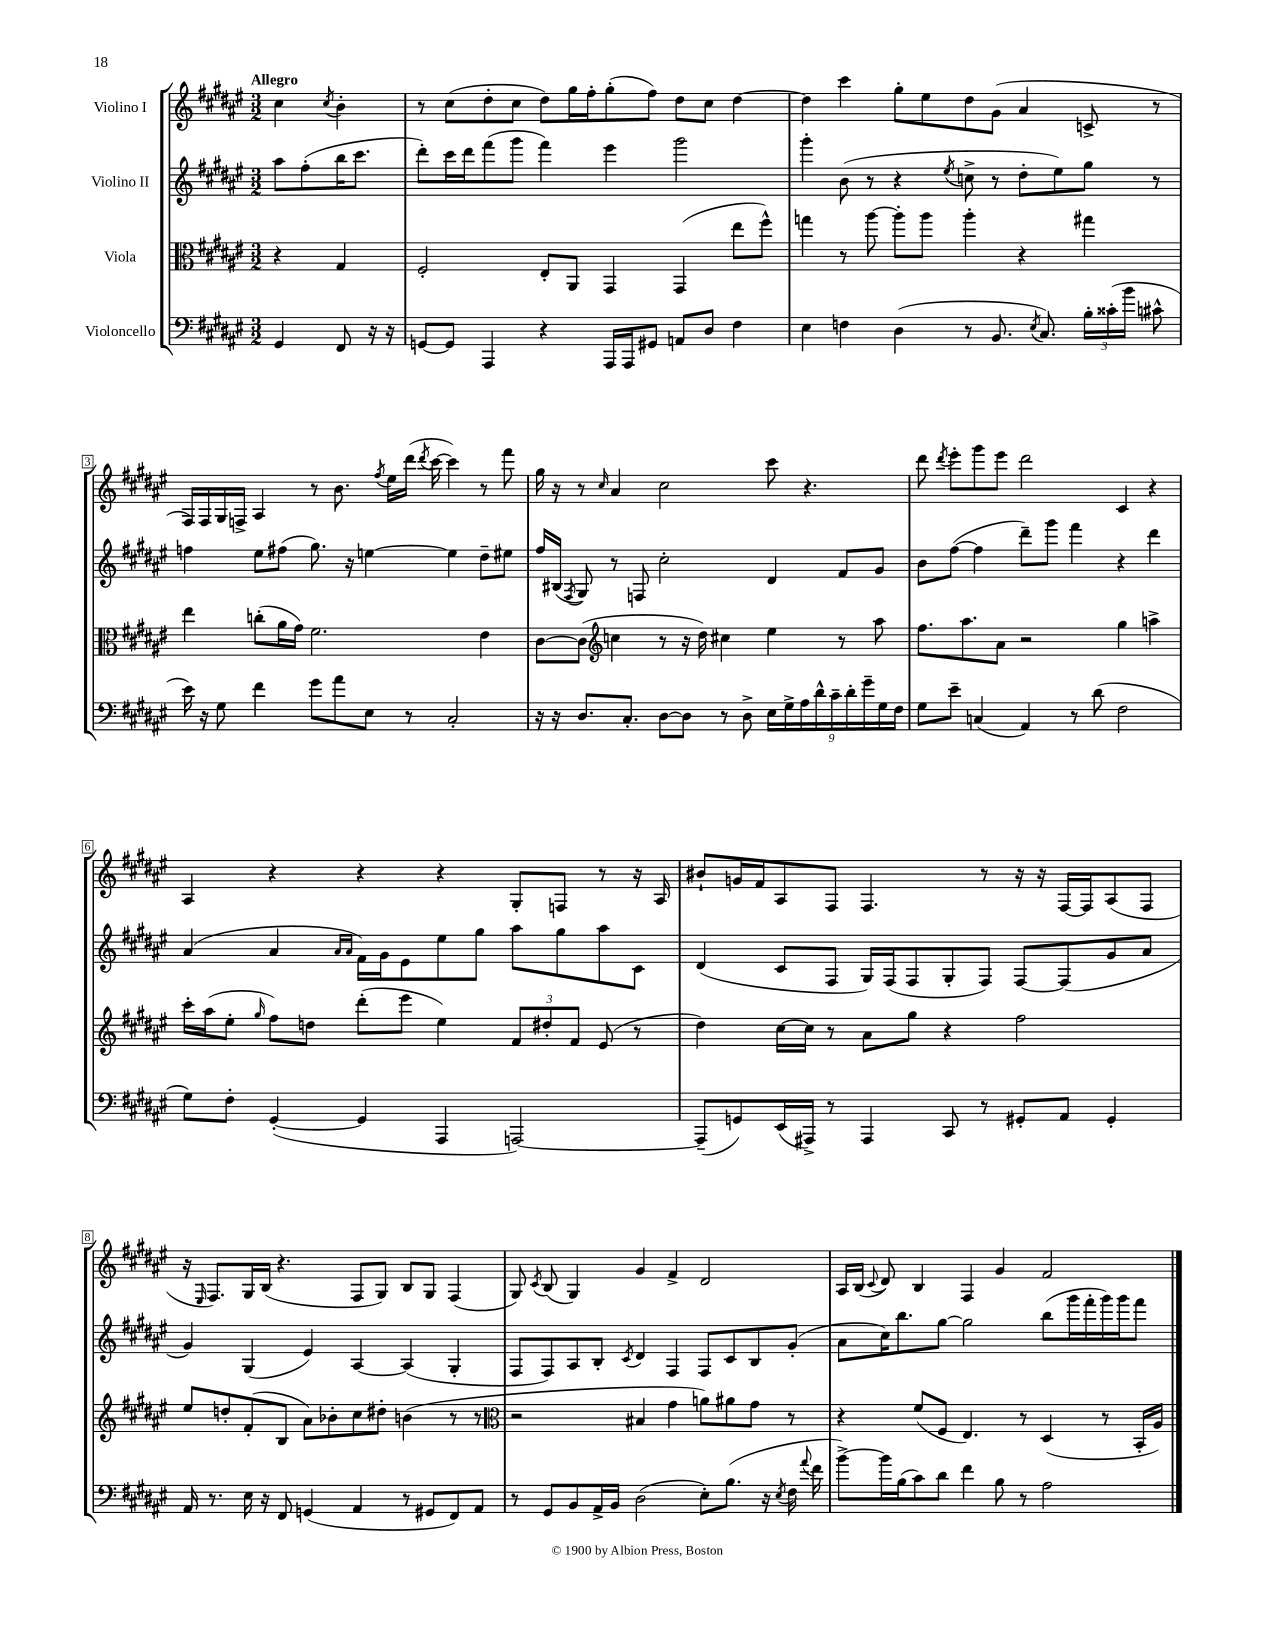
<<
\new StaffGroup <<
\new Staff = "s0" \with { instrumentName = "Violino I" } {
    \clef treble \key fis \major \numericTimeSignature \time 3/2 \partial 2 \tempo "Allegro"
    \autoBeamOff cis''4 \acciaccatura { cis''8 } b'4-. |
    r8 cis''8[( dis''8-. cis''8] dis''8[) gis''16 fis''16-. gis''8-.( fis''8]) dis''8[ cis''8] dis''4~ |
    dis''4 cis'''4 gis''8[-. eis''8 dis''8 gis'8]( ais'4 c'8-> r8 |
    fis16[) fis16 gis16 f16]-> ais4 r8 b'8. \acciaccatura { fis''8 } eis''16[ dis'''16]( \acciaccatura { dis'''8 } cis'''16~ cis'''4) r8 fis'''8 |
    gis''16 r16 r8 \grace { cis''16 } ais'4 cis''2 cis'''8 r4. |
    dis'''8 \acciaccatura { dis'''8 } eis'''8[-. gis'''8 eis'''8] dis'''2 cis'4 r4 |
    ais4 r4 r4 r4 gis8[-. f8] r8 r16 ais16 |
    bis'8[-! g'16 fis'16 ais8 fis8] fis4. r8 r16 r16 fis16[~ fis16 ais8( fis8] |
    r16 \grace { eis16 } fis8.[) gis16 b16]( r4. fis8[ gis8]) b8[ gis8] fis4( |
    gis8) \acciaccatura { cis'8 } b8( gis4) gis'4 fis'4-> dis'2 |
    ais16[ b16]( \appoggiatura { cis'8 } dis'8) b4 fis4 gis'4 fis'2 \bar "|." |
}
\new Staff = "s1" \with { instrumentName = "Violino II" } {
    \clef treble \key fis \major \numericTimeSignature \time 3/2 \partial 2
    \autoBeamOff ais''8[ fis''8-.( b''16 cis'''8.] |
    dis'''8[-.) cis'''16 dis'''16 fis'''8( gis'''8] fis'''4) eis'''4 gis'''2 |
    gis'''4-. b'8( r8 r4 \acciaccatura { eis''8 } c''8-> r8 dis''8[-. eis''8) gis''8] r8 |
    f''4 eis''8[ fis''8]( gis''8.) r16 e''4~ e''4 dis''8[-- eis''8] |
    fis''16[ bis16]( \acciaccatura { fis8 } gis8) r8 f8 cis''2-. dis'4 fis'8[ gis'8] |
    b'8[ fis''8]~( fis''4 dis'''8[--) gis'''8] fis'''4 r4 dis'''4 |
    ais'4( ais'4 \grace { ais'16[ ais'16] } fis'16[) gis'16 eis'8 eis''8 gis''8] ais''8[ gis''8 ais''8 cis'8] |
    dis'4( cis'8[ fis8] gis16[) fis16( fis8 gis8-. fis8]) fis8[~ fis8( gis'8 ais'8] |
    gis'4) gis4( eis'4) ais4~ ais4( gis4-. |
    fis8[ fis8) ais8 b8]-. \acciaccatura { cis'8 } dis'4 fis4 fis8[ cis'8 b8 gis'8]-.( |
    ais'8[ cis''16) b''8. gis''8]~ gis''2 b''8[( gis'''16 fis'''16-. gis'''16) gis'''16 fis'''8] \bar "|." |
}
\new Staff = "s2" \with { instrumentName = "Viola" } {
    \clef alto \key fis \major \numericTimeSignature \time 3/2 \partial 2
    \autoBeamOff r4 gis4 |
    fis2-. eis8[-. ais,8] gis,4 gis,4( eis''8[ fis''8]-^) |
    g''4 r8 ais''8~ ais''8[-. ais''8] ais''4-. r4 gis''4 |
    eis''4 c''8[-.( ais'16 gis'16]) fis'2. eis'4 |
    cis'8[~ cis'8]( \clef treble c''4 r8 r16 dis''16) cis''4 eis''4 r8 ais''8 |
    fis''8.[ ais''8. ais'8] r2 gis''4 a''4-> |
    cis'''16[-. ais''16( eis''8]-. \grace { gis''16 } fis''8[) d''8] dis'''8[-.( eis'''8] eis''4) \tuplet 3/2 { fis'8[ dis''8-. fis'8] } eis'8( r8 |
    dis''4) cis''16[~ cis''16] r8 ais'8[ gis''8] r4 fis''2 |
    eis''8[ d''8-. fis'8-.( b8] ais'8[) bes'8-. cis''8 dis''8]-. b'4( r8 r8 |
    \clef alto r2 bis4 gis'4 a'8[) ais'8 gis'8] r8 |
    r4 fis'8[( fis8] eis4.) r8 dis4( r8 b,16[-. ais16]) \bar "|." |
}
\new Staff = "s3" \with { instrumentName = "Violoncello" } {
    \clef bass \key fis \major \numericTimeSignature \time 3/2 \partial 2
    \autoBeamOff gis,4 fis,8 r16 r16 |
    g,8[~ g,8] ais,,4 r4 ais,,16[ ais,,16 gis,8] a,8[ dis8] fis4 |
    eis4 f4 dis4( r8 b,8. \acciaccatura { eis8 } cis8.) \tuplet 3/2 { b16[-. cisis'16-.( b'16] } cis'8-^ |
    eis'16) r16 gis8 fis'4 gis'8[ ais'8 eis8] r8 cis2-. |
    r16 r16 dis8.[ cis8.]-. dis8[~ dis8] r8 dis8-> \tuplet 9/8 { eis16[ gis16-> ais16 dis'16-^ cis'16-- dis'16-. gis'16-- gis16 fis16] } |
    gis8[ eis'8]-- c4( ais,4) r8 dis'8( fis2 |
    gis8[) fis8]-. gis,4~-.( gis,4 ais,,4 a,,2~) |
    a,,8[--( g,8) eis,16( ais,,16]->) r8 ais,,4 cis,8 r8 gis,8[-. ais,8] gis,4-. |
    ais,16 r8. eis16 r16 fis,8 g,4( ais,4 r8 gis,8[ fis,8) ais,8] |
    r8 gis,8[ b,8 ais,16-> b,16] dis2( eis8[-.) b8.]( r16 \acciaccatura { eis8 } fis16 \appoggiatura { ais'8 } fis'16 |
    b'8[~->) b'16 b16( cis'8) dis'8] fis'4 b8 r8 ais2 \bar "|." |
}
>>
>>
\layout { \context { \Score \override BarNumber.stencil = #(make-stencil-boxer 0.1 0.3 ly:text-interface::print) } }
